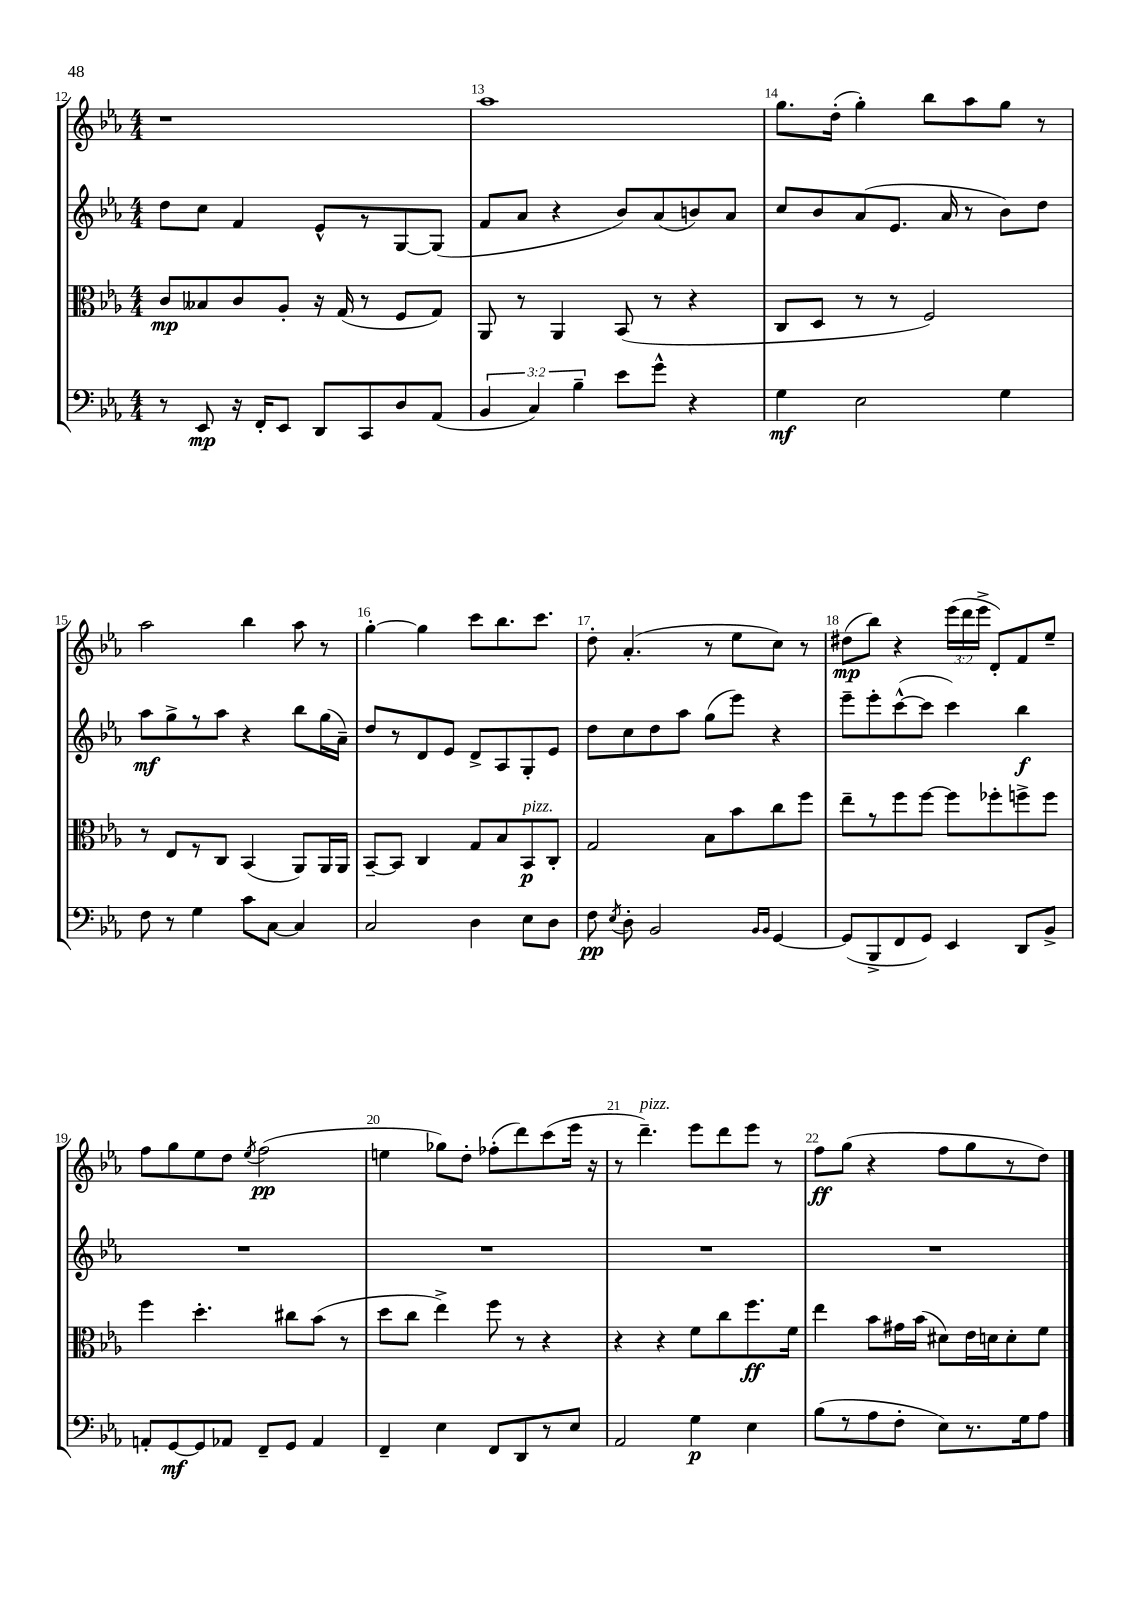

**kern	**dynam	**kern	**dynam	**kern	**dynam	**kern	**dynam
*part4	*part4	*part3	*part3	*part2	*part2	*part1	*part1
*staff4	*staff4	*staff3	*staff3	*staff2	*staff2	*staff1	*staff1
*clefF4	*	*clefC3	*	*clefG2	*	*clefG2	*
*k[b-e-a-]	*	*k[b-e-a-]	*	*k[b-e-a-]	*	*k[b-e-a-]	*
*M4/4	*	*M4/4	*	*M4/4	*	*M4/4	*
=12	=12	=12	=12	=12	=12	=12	=12
8r	.	8c/L	mp	8dd\L	.	1r	.
8EE-/	mp	8B--X/	.	8cc\J	.	.	.
16r	.	8c/	.	4f/	.	.	.
16FF'/KL	.	.	.	.	.	.	.
8EE-/J	.	8A-'/J	.	.	.	.	.
8DD/L	.	16r	.	8e-^^/L	.	.	.
.	.	(16G/	.	.	.	.	.
8CC/	.	8r	.	8r	.	.	.
8D/	.	8F/L	.	[8G/	.	.	.
(8AA-/J	.	8G/J)	.	(8G/J]	.	.	.
=13	=13	=13	=13	=13	=13	=13	=13
6BB-/	.	8AA-/	.	8f/L	.	1aa-	.
.	.	8r	.	8a-/J	.	.	.
6C/)	.	.	.	.	.	.	.
.	.	4AA-/	.	4r	.	.	.
6B-~\	.	.	.	.	.	.	.
8e-\L	.	(8BB-/	.	8b-/L)	.	.	.
8g^^\J	.	8r	.	(8a-/	.	.	.
4r	.	4r	.	8bn/)	.	.	.
.	.	.	.	8a-/J	.	.	.
=14	=14	=14	=14	=14	=14	=14	=14
4G\	mf	8C/L	.	8cc/L	.	8.gg\L	.
.	.	8D/J	.	8b-/	.	.	.
.	.	.	.	.	.	(16dd'\Jk	.
2E-\	.	8r	.	(8a-/	.	4gg'\)	.
.	.	8r	.	8.e-/J	.	.	.
.	.	2F/)	.	.	.	8bb-\L	.
.	.	.	.	16a-/	.	.	.
.	.	.	.	8r	.	8aa-\	.
4G\	.	.	.	8b-\L)	.	8gg\J	.
.	.	.	.	8dd\J	.	8r	.
!!LO:LB:g=z
=15	=15	=15	=15	=15	=15	=15	=15
8F\	.	8r	.	8aa-\L	mf	2aa-\	.
8r	.	8E-/L	.	8gg^\	.	.	.
4G\	.	8r	.	8r	.	.	.
.	.	8C/J	.	8aa-\J	.	.	.
8c\L	.	(4BB-/	.	4r	.	4bb-\	.
[8C\J	.	.	.	.	.	.	.
4C/]	.	8AA-/L)	.	8bb-\L	.	8aa-\	.
.	.	16AA-/L	.	(16gg\L	.	8r	.
.	.	16AA-/JJ	.	16a-~\JJ)	.	.	.
=16	=16	=16	=16	=16	=16	=16	=16
2C/	.	[8BB-~/L	.	8dd/L	.	[4gg'\	.
.	.	8BB-/J]	.	8r	.	.	.
.	.	4C/	.	8d/	.	4gg\]	.
.	.	.	.	8e-/J	.	.	.
4D\	.	8G/L	.	8d^/L	.	8ccc\L	.
.	.	8B-/	.	8A-/	.	8.bb-\	.
!	!	!LO:TX:a:i:t=pizz.	!	!	!	!	!
8E-\L	.	8BB-/	p	8G'/	.	.	.
.	.	.	.	.	.	8.ccc\J	.
8D\J	.	8C'/J	.	8e-/J	.	.	.
=17	=17	=17	=17	=17	=17	=17	=17
8F\	pp	2G/	.	8dd\L	.	8dd'\	.
8qE-/	.	.	.	.	.	.	.
8D'\	.	.	.	8cc\	.	(4.a-'/	.
2BB-/	.	.	.	8dd\	.	.	.
.	.	.	.	8aa-\J	.	.	.
.	.	8B-\L	.	(8gg\L	.	8r	.
.	.	8b-\	.	8eee-\J)	.	8ee-\L	.
16qqBB-/LL	.	.	.	.	.	.	.
16qqBB-/JJ	.	.	.	.	.	.	.
[4GG/	.	8cc\	.	4r	.	8cc\J)	.
.	.	8ff\J	.	.	.	8r	.
=18	=18	=18	=18	=18	=18	=18	=18
(8GG/L]	.	8ee-~\L	.	8eee-~\L	.	(8dd#X\L	mp
8BBB-^/	.	8r	.	8eee-'\	.	8bb-\J)	.
8FF/	.	8ff\	.	([8ccc^^\	.	4r	.
8GG/J)	.	[8ff\J	.	8ccc\J]	.	.	.
4EE-/	.	8ff\L]	.	4ccc\)	.	(24eee-\LL	.
.	.	.	.	.	.	24ddd\	.
.	.	.	.	.	.	24eee-^\JJ	.
.	.	8ff-X'\	.	.	.	8d'/L)	.
8DD/L	.	8ffn^\	.	4bb-\	f	8f/	.
8BB-^/J	.	8ff\J	.	.	.	8ee-~/J	.
!!LO:LB:g=z
=19	=19	=19	=19	=19	=19	=19	=19
8AAn'/L	.	4ff\	.	1r	.	8ff\L	.
[8GG/	mf	.	.	.	.	8gg\	.
8GG/]	.	4.dd'\	.	.	.	8ee-\	.
8AA-X/J	.	.	.	.	.	8dd\J	.
.	.	.	.	.	.	8qee-/	.
8FF~/L	.	.	.	.	.	(2ff\	pp
8GG/J	.	8cc#X\L	.	.	.	.	.
4AA-/	.	(8b-\J	.	.	.	.	.
.	.	8r	.	.	.	.	.
=20	=20	=20	=20	=20	=20	=20	=20
4FF~/	.	8dd\L	.	1r	.	4een\	.
.	.	8cc\J	.	.	.	.	.
4E-\	.	4ee-^\)	.	.	.	8gg-X\L)	.
.	.	.	.	.	.	8dd'\J	.
8FF/L	.	8ff\	.	.	.	(8ff-X'\L	.
8DD/	.	8r	.	.	.	8ddd\)	.
8r	.	4r	.	.	.	(8ccc\	.
8E-/J	.	.	.	.	.	16eee-\Jk	.
.	.	.	.	.	.	16r	.
=21	=21	=21	=21	=21	=21	=21	=21
2AA-/	.	4r	.	1r	.	8r	.
!	!	!	!	!	!	!LO:TX:a:i:t=pizz.	!
.	.	.	.	.	.	4.ddd~\)	.
.	.	4r	.	.	.	.	.
4G\	p	8f\L	.	.	.	8eee-\L	.
.	.	8cc\	.	.	.	8ddd\	.
4E-\	.	8.ff\	ff	.	.	8eee-\J	.
.	.	.	.	.	.	8r	.
.	.	16f\Jk	.	.	.	.	.
=22	=22	=22	=22	=22	=22	=22	=22
(8B-\L	.	4ee-\	.	1r	.	8ff\L	ff
8r	.	.	.	.	.	(8gg\J	.
8A-\	.	8b-\L	.	.	.	4r	.
8F'\J	.	16g#X\L	.	.	.	.	.
.	.	(16b-\JJ	.	.	.	.	.
8E-\L)	.	8d#X\L)	.	.	.	8ff\L	.
8.r	.	16e-\L	.	.	.	8gg\	.
.	.	16dn\J	.	.	.	.	.
.	.	8d'\	.	.	.	8r	.
16G\k	.	.	.	.	.	.	.
8A-\J	.	8f\J	.	.	.	8dd\J)	.
==	==	==	==	==	==	==	==
*-	*-	*-	*-	*-	*-	*-	*-
